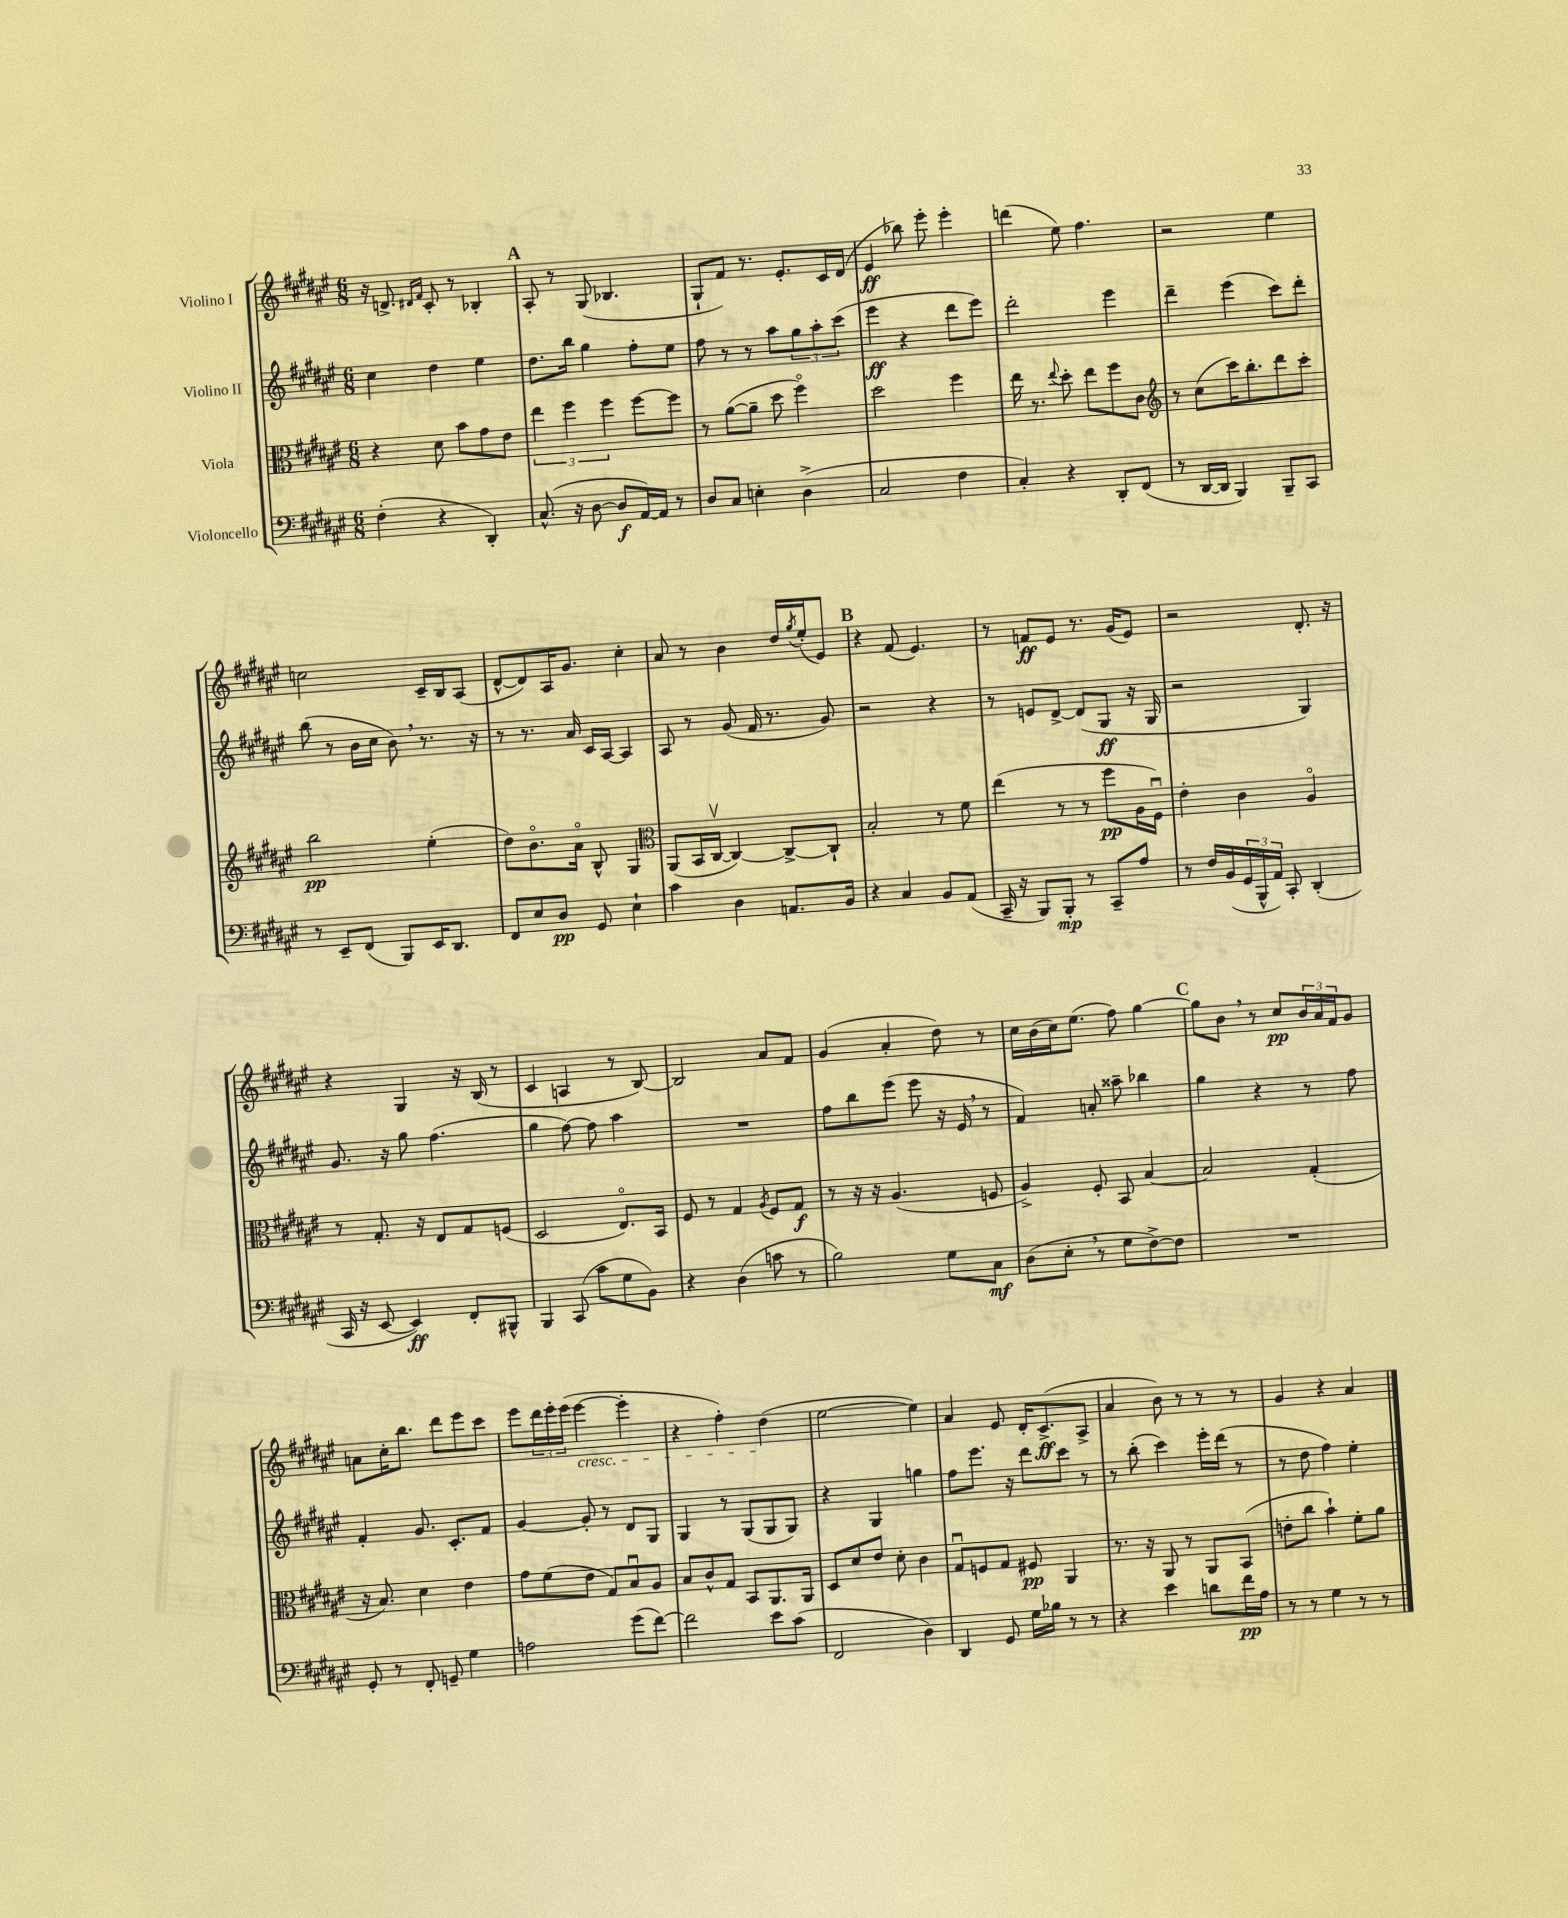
<<
\new StaffGroup <<
\new Staff = "s0" \with { instrumentName = "Violino I" } {
    \clef treble \key fis \major \numericTimeSignature \time 6/8
    r16 d'8.-> \grace { dis'16 fis'16 } cis'8-. r8 bes4-. |
    \mark \markup { \bold "A" } ais8-. r8 gis8( bes4. |
    gis8-! fis'8) r8. eis'8.-. cis'16 dis'16( |
    eis'4\ff bes''8) eis'''8-. eis'''4-. |
    d'''4( eis''8) fis''4. |
    r2 eis''4 |
    c''2 cis'16-- b16 ais8( |
    dis'8~-^ dis'8) ais16 gis'8. cis''4-. |
    ais'8 r8 b'4 dis''16 \acciaccatura { gis''8 } eis''16-.( eis'8) |
    \mark \markup { \bold "B" } r4 fis'8( eis'4.) |
    r8 f'8\ff eis'8 r8. gis'16( eis'8) |
    r2 dis'8.-. r16 |
    r4 gis4 r16 b16( r8 |
    cis'4 a4 r8 b8~) |
    b2 ais'8 fis'8 |
    gis'4( ais'4-. dis''8) r8 |
    cis''16 b'16( cis''16) eis''8.( fis''8) gis''4~ |
    \mark \markup { \bold "C" } gis''8 b'8 \breathe r8 cis''8\pp \tuplet 3/2 { b'16 ais'16 fis'16 } gis'8 |
    a'8 cis''16-. b''8. dis'''8 eis'''8 cis'''8 |
    eis'''8 \tuplet 3/2 { dis'''16 eis'''16-. eis'''16( } eis'''4~\cresc eis'''4-. |
    r4 fis''4-.) dis''4\!( |
    eis''2~ eis''4) |
    ais'4 eis'8 dis'16-. cis'8.->\ff( ais8-> |
    ais'4 b'8) r8 r8 r8 |
    gis'4 r4 ais'4 \bar "|." |
}
\new Staff = "s1" \with { instrumentName = "Violino II" } {
    \clef treble \key fis \major \numericTimeSignature \time 6/8
    cis''4 dis''4 eis''4 |
    \mark \markup { \bold "A" } dis''8. b''16 gis''4 fis''8-. eis''8 |
    fis''8 r8 r8 ais''8 \tuplet 3/2 { gis''8 ais''8-. cis'''8( } |
    eis'''4\ff r4 dis'''8 eis'''8) |
    dis'''2-. eis'''4 |
    dis'''4-- eis'''4( cis'''8) dis'''8-. |
    b''8( r8 b'16 cis''16 b'8) \breathe r8. r16 |
    r8 r8. ais'16 cis'16 ais16~ ais4 |
    ais8 r8 gis'8( fis'16 r8. gis'8) |
    \mark \markup { \bold "B" } r2 r4 |
    r8 e'8 dis'8~-> dis'8( gis8\ff r16 gis16 |
    r2 gis4) |
    gis'8. r16 gis''8 fis''4.( |
    gis''4 fis''8~) fis''8 ais''4 |
    R2. |
    fis''8 b''8 eis'''8( eis'''8 r16 eis'16 \breathe r8 |
    fis'4) a'8-. aisis''8-- bes''4 |
    \mark \markup { \bold "C" } gis''4 r4 r8 fis''8 |
    fis'4-. gis'8. cis'8.-. fis'8 |
    gis'4~ gis'8-. r8 dis'8 gis8 |
    gis4 r8 gis8( gis8 gis8) |
    r4 gis4 g''4 |
    fis''8 eis'''8. r16 dis'''8 cis'''8 r8 |
    r8 b''8-.( cis'''4) eis'''16-. dis'''16( r8 |
    r8 dis''8 fis''4) eis''4-. \bar "|." |
}
\new Staff = "s2" \with { instrumentName = "Viola" } {
    \clef alto \key fis \major \numericTimeSignature \time 6/8
    r4 dis'8 b'8 gis'8 eis'8 |
    \mark \markup { \bold "A" } \tuplet 3/2 { eis''4 fis''4 fis''4 } fis''8~ fis''8 |
    r8 ais'8~( ais'8-- dis''8 fis''4\flageolet) |
    dis''2 fis''4 |
    eis''16 r8. \appoggiatura { eis''8 } dis''8-. eis''8 fis''8 cis'8 |
    \clef treble r8 cis''8( cis'''16) b''8.-. dis'''8 cis'''8-. |
    b''2\pp eis''4-.( |
    dis''8) b'8.\flageolet ais'16\flageolet b8-^ gis4 |
    \clef alto ais,8( b,16 cis16~\upbow cis4~) cis8~-> cis8-! |
    \mark \markup { \bold "B" } b2-. r8 fis'8 |
    eis''4( r8 r8 fis''8\pp ais16 fis16\downbow) |
    eis'4-. cis'4 ais4\flageolet |
    r8 gis8.-. r16 eis8 gis8 f8( |
    dis2 eis8.\flageolet) b,16 |
    fis8 r8 gis4 \acciaccatura { ais8 } fis8 gis8\f |
    r8 r16 r16 ais4.( f8 |
    ais4->) fis8-. b,8 b4~ |
    \mark \markup { \bold "C" } b2 gis4-.( |
    r16 b8.) dis'4 eis'4 |
    gis'8 fis'8( eis'8 gis8) b8\downbow ais8 |
    b8 cis'8-^ gis8 b,8 ais,8. ais,16 |
    dis8 dis'8 eis'8 dis'8-. cis'4 |
    gis8\downbow f8 gis8 fis8\pp ais,4 |
    r8. r16 ais,8 r8 ais,8 b,8( |
    e'8-. cis''8 b'4-!) fis'8-. ais'8 \bar "|." |
}
\new Staff = "s3" \with { instrumentName = "Violoncello" } {
    \clef bass \key fis \major \numericTimeSignature \time 6/8
    fis4-.( r4 dis,4-.) |
    \mark \markup { \bold "A" } cis8.-^( r16 dis8~ dis8\f ais,16~) ais,16 r8 |
    dis8 cis8 e4-. dis4->( |
    cis2 fis4 |
    cis4-.) r4 dis,8-. fis,8( |
    r8 dis,16~ dis,16 b,,4) b,,8-- cis,8 |
    r8 eis,8-- fis,8( b,,8) eis,16 dis,8. |
    fis,8 eis8 dis8\pp gis,8 eis4-! |
    cis'4 dis4 a,8. b,16 |
    \mark \markup { \bold "B" } r4 cis4 b,8 ais,8( |
    cis,16-- r16 b,,8) b,,8-.\mp r8 cis,8-- ais8 |
    r8 fis16 b,16( \tuplet 3/2 { gis,16 b,,16-^ ais,16) } cis,8-. dis,4-.( |
    cis,16 r16 eis,8~ eis,4\ff) fis,8-. bis,,8-^ |
    b,,4 cis,8( cis'8 gis8 b,8) |
    r4 dis4( c'8 r8 |
    b2) gis8 cis8\mf |
    dis8( eis8-. \breathe r8 gis8 fis8~->) fis8 |
    \mark \markup { \bold "C" } R2. |
    gis,8-. r8 fis,8-. g,8-- gis4 |
    a2 gis'8( fis'8~) |
    fis'2 eis'8 cis'8( |
    fis,2 dis4) |
    dis,4 gis,8 gis16 bes16 r8 r8 |
    r4 eis'4 d'8 fis'16\pp ais16 |
    r8 r8 gis4 r8 r8 \bar "|." |
}
>>
>>
\layout { \context { \Score \remove "Bar_number_engraver" } }
